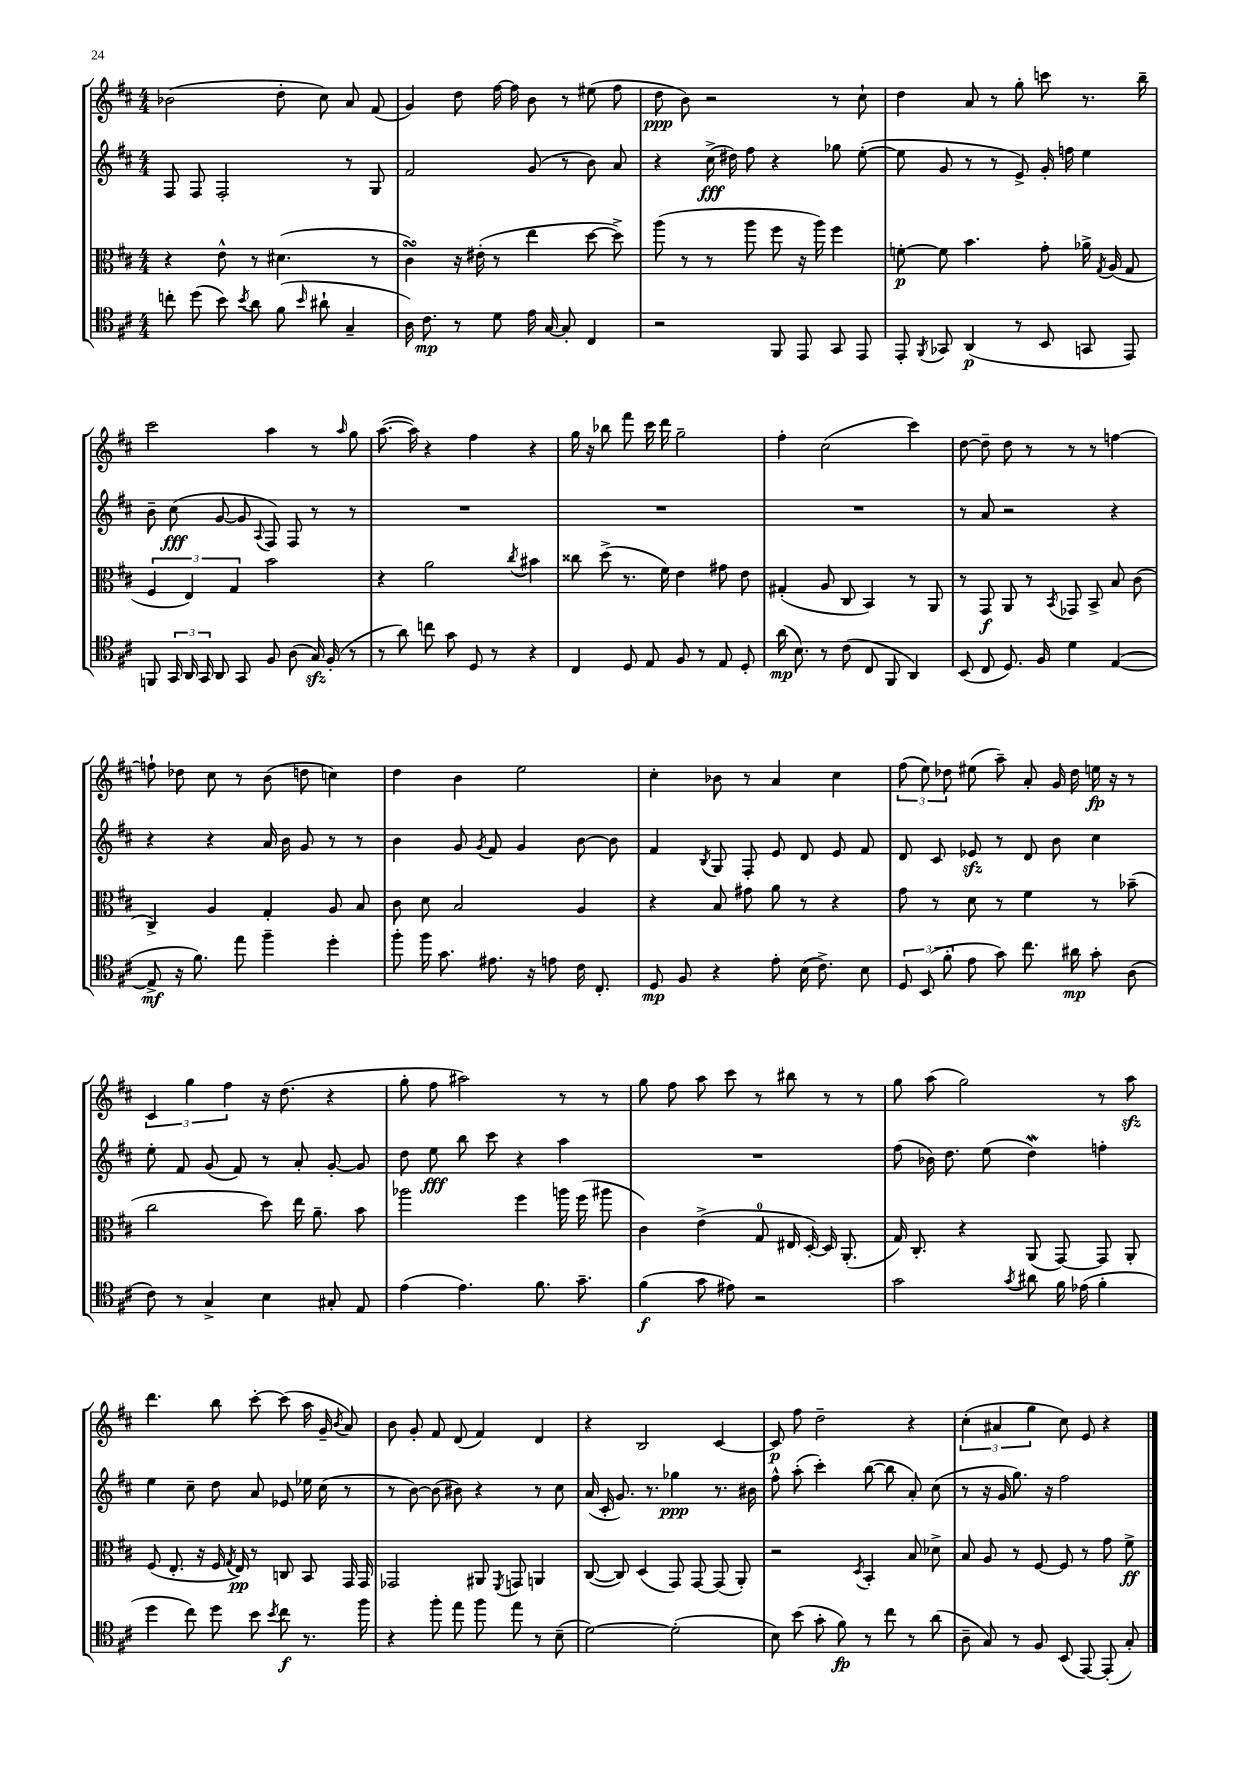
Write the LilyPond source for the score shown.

<<
\new StaffGroup <<
\new Staff = "s0" {
    \clef treble \key d \major \numericTimeSignature \time 4/4
    \autoBeamOff bes'2( d''8-. cis''8) a'8 fis'8( |
    g'4) d''8 fis''16~ fis''16 b'8 r8 eis''8( fis''8 |
    d''8\ppp b'8) r2 r8 cis''8-! |
    d''4 a'8 r8 g''8-. c'''8 r8. b''16-- |
    cis'''2 a''4 r8 \grace { a''16 } g''8 |
    a''8.~( a''16) r4 fis''4 r4 |
    g''16 r16 bes''8 fis'''8 cis'''16 d'''16 g''2-- |
    fis''4-. cis''2( cis'''4) |
    d''8~ d''8-- d''8 r8 r8 r8 f''4~ |
    f''8-! des''8 cis''8 r8 b'8( d''8 c''4) |
    d''4 b'4 e''2 |
    cis''4-. bes'8 r8 a'4 cis''4 |
    \tuplet 3/2 { fis''8( e''8) des''8 } eis''8( a''8--) a'8-. g'16 des''16 e''16\fp r16 r8 |
    \tuplet 3/2 { cis'4 g''4 fis''4 } r16 d''8.( r4 |
    g''8-. fis''8 ais''2) r8 r8 |
    g''8 fis''8 a''8 cis'''8 r8 bis''8 r8 r8 |
    g''8 a''8( g''2) r8 a''8\sfz |
    d'''4. b''8 cis'''8~-. cis'''8( a''16 g'16-- \acciaccatura { b'8 } a'8) |
    b'8 g'8-. fis'8 d'8( fis'4) d'4 |
    r4 b2 cis'4~ |
    cis'8\p fis''8 d''2-- r4 |
    \tuplet 3/2 { cis''4-.( ais'4 g''4 } cis''8) e'8 r4 \bar "|." |
}
\new Staff = "s1" {
    \clef treble \key d \major \numericTimeSignature \time 4/4
    \autoBeamOff fis8 fis8 fis2-. r8 g8 |
    fis'2 g'8( r8 b'8) a'8 |
    r4 cis''16->\fff( dis''16) fis''8 r4 ges''8 e''8~-.( |
    e''8 g'8 r8 r8 e'8->) g'16-. f''16 e''4 |
    b'8-- cis''8\fff( g'8~ g'8 \appoggiatura { a8 } fis8) fis8 r8 r8 |
    R1 |
    R1 |
    R1 |
    r8 a'8 r2 r4 |
    r4 r4 a'16 b'16 g'8 r8 r8 |
    b'4 g'8 \acciaccatura { g'8 } fis'8 g'4 b'8~ b'8 |
    fis'4 \acciaccatura { b8 } g8 fis8-. e'8 d'8 e'8 fis'8 |
    d'8 cis'8 ees'8\sfz r8 d'8 b'8 cis''4 |
    e''8-. fis'8 g'8( fis'8) r8 a'8-. g'8~-. g'8 |
    d''8 e''8\fff b''8 cis'''8 r4 a''4 |
    R1 |
    fis''8( bes'16) d''8. e''8( d''4\mordent) f''4-. |
    e''4 cis''8-- d''8 a'8 ees'8 ees''16 cis''16( r8 |
    r8 b'8~) b'8( bis'8) r4 r8 cis''8 |
    a'16( cis'16-. g'8.) r8. ges''4\ppp r8. bis'16 |
    fis''8-^ a''8-.( cis'''4-.) b''8~( b''8 a'8-.) cis''8( |
    r8 r16 g'16 g''8.) r16 fis''2 \bar "|." |
}
\new Staff = "s2" {
    \clef alto \key d \major \numericTimeSignature \time 4/4
    \autoBeamOff r4 e'8-^ r8 dis'4.( r8 |
    cis'4\turn) r16 eis'16-.( r8 e''4 d''8~ d''8->) |
    a''8( r8 r8 a''8 fis''8 r16 a''16) fis''4 |
    f'8~-.\p f'8 b'4. g'8-. aes'16-> \acciaccatura { g8 } a16( g8 |
    \tuplet 3/2 { fis4 e4) g4 } b'2 |
    r4 a'2 \acciaccatura { cis''8 } bis'4 |
    cisis''8 d''8->( r8. fis'16) e'4 gis'8 e'8 |
    gis4-.( a8 cis8 b,4) r8 a,8 |
    r8 g,8\f a,8 r8 \acciaccatura { b,8 } ges,8 b,8-> b8 cis'8( |
    cis4->) a4 g4-. a8 b8 |
    cis'8 d'8 b2 a4 |
    r4 b8 gis'8 a'8 r8 r4 |
    g'8 r8 d'8 r8 fis'4 r8 bes'8--( |
    cis''2 d''8) e''16 a'8.-- b'8 |
    aes''2 fis''4 a''16 fis''16( ais''8 |
    cis'4) e'4->( g8-0 eis16 d16~-.) d16 a,8.-.( |
    g16) cis8.-. r4 a,8( g,8~) g,8 a,8-. |
    fis8( e8.-. r16 fis16 \acciaccatura { g8 } e16\pp) r8 c8 b,8 g,16 g,16 |
    ges,2 ais,8 \acciaccatura { fis,8 } g,8 a,4 |
    cis8~( cis8) d4( g,8) g,8~ g,8( a,8-.) |
    r2 \acciaccatura { d8 } b,4-. b8 des'8-> |
    b8 a8 r8 fis8~ fis8 r8 g'8 fis'8->\ff \bar "|." |
}
\new Staff = "s3" {
    \clef tenor \key d \major \numericTimeSignature \time 4/4
    \autoBeamOff c''8-. d''8( b'8) \acciaccatura { b'8 } a'8 fis'8( \grace { b'16 } ais'8-! g4-- |
    a16) cis'8.\mp r8 d'8 e'16 g16~ g8-. cis4 |
    r2 fis,8 e,8 g,8 e,8 |
    e,8-. \acciaccatura { fis,8 } ges,8 a,4\p( r8 b,8 g,8 e,8) |
    f,8 \tuplet 3/2 { g,16 a,16 g,16 } a,8 g,8 fis8 a8( g16\sfz) fis16-.( r8 |
    r8 a'8) c''8 g'8 d8 r8 r4 |
    cis4 d8 e8 fis8 r8 e8 d8-. |
    a'16\mp( b8.) r8 cis'8( cis8 fis,8 a,4) |
    b,8( cis8 d8.) fis16 d'4 e4~( |
    e8->\mf r16 fis'8.) e''8 fis''4-- d''4-. |
    fis''8-. fis''16 g'8. eis'8. r16 e'8 cis'16 cis8.-. |
    d8\mp fis8 r4 e'8-. b16( cis'8.->) b8 |
    \tuplet 3/2 { d8 b,8( fis'8-. } e'8 g'8) cis''8. ais'16\mp g'8-. a8( |
    cis'8) r8 g4-> b4 gis8-. e8 |
    e'4( e'4.) fis'8. g'8.-- |
    fis'4\f( g'8 eis'8) r2 |
    g'2 \acciaccatura { g'8 } ais'8 fis'16 ees'16( fis'4-. |
    d''4 cis''8) d''8 b'8 \acciaccatura { b'8 } cis''8\f r8. fis''16 |
    r4 fis''8-. e''8 fis''8 e''8 r8 b8--( |
    d'2~) d'2-.( |
    b8) b'8( g'8-. fis'8\fp) r8 cis''8 r8 a'8( |
    a8-- g8) r8 fis8 b,8( e,8~) e,8-.( g8-.) \bar "|." |
}
>>
>>
\layout { \context { \Score \remove "Bar_number_engraver" } }
